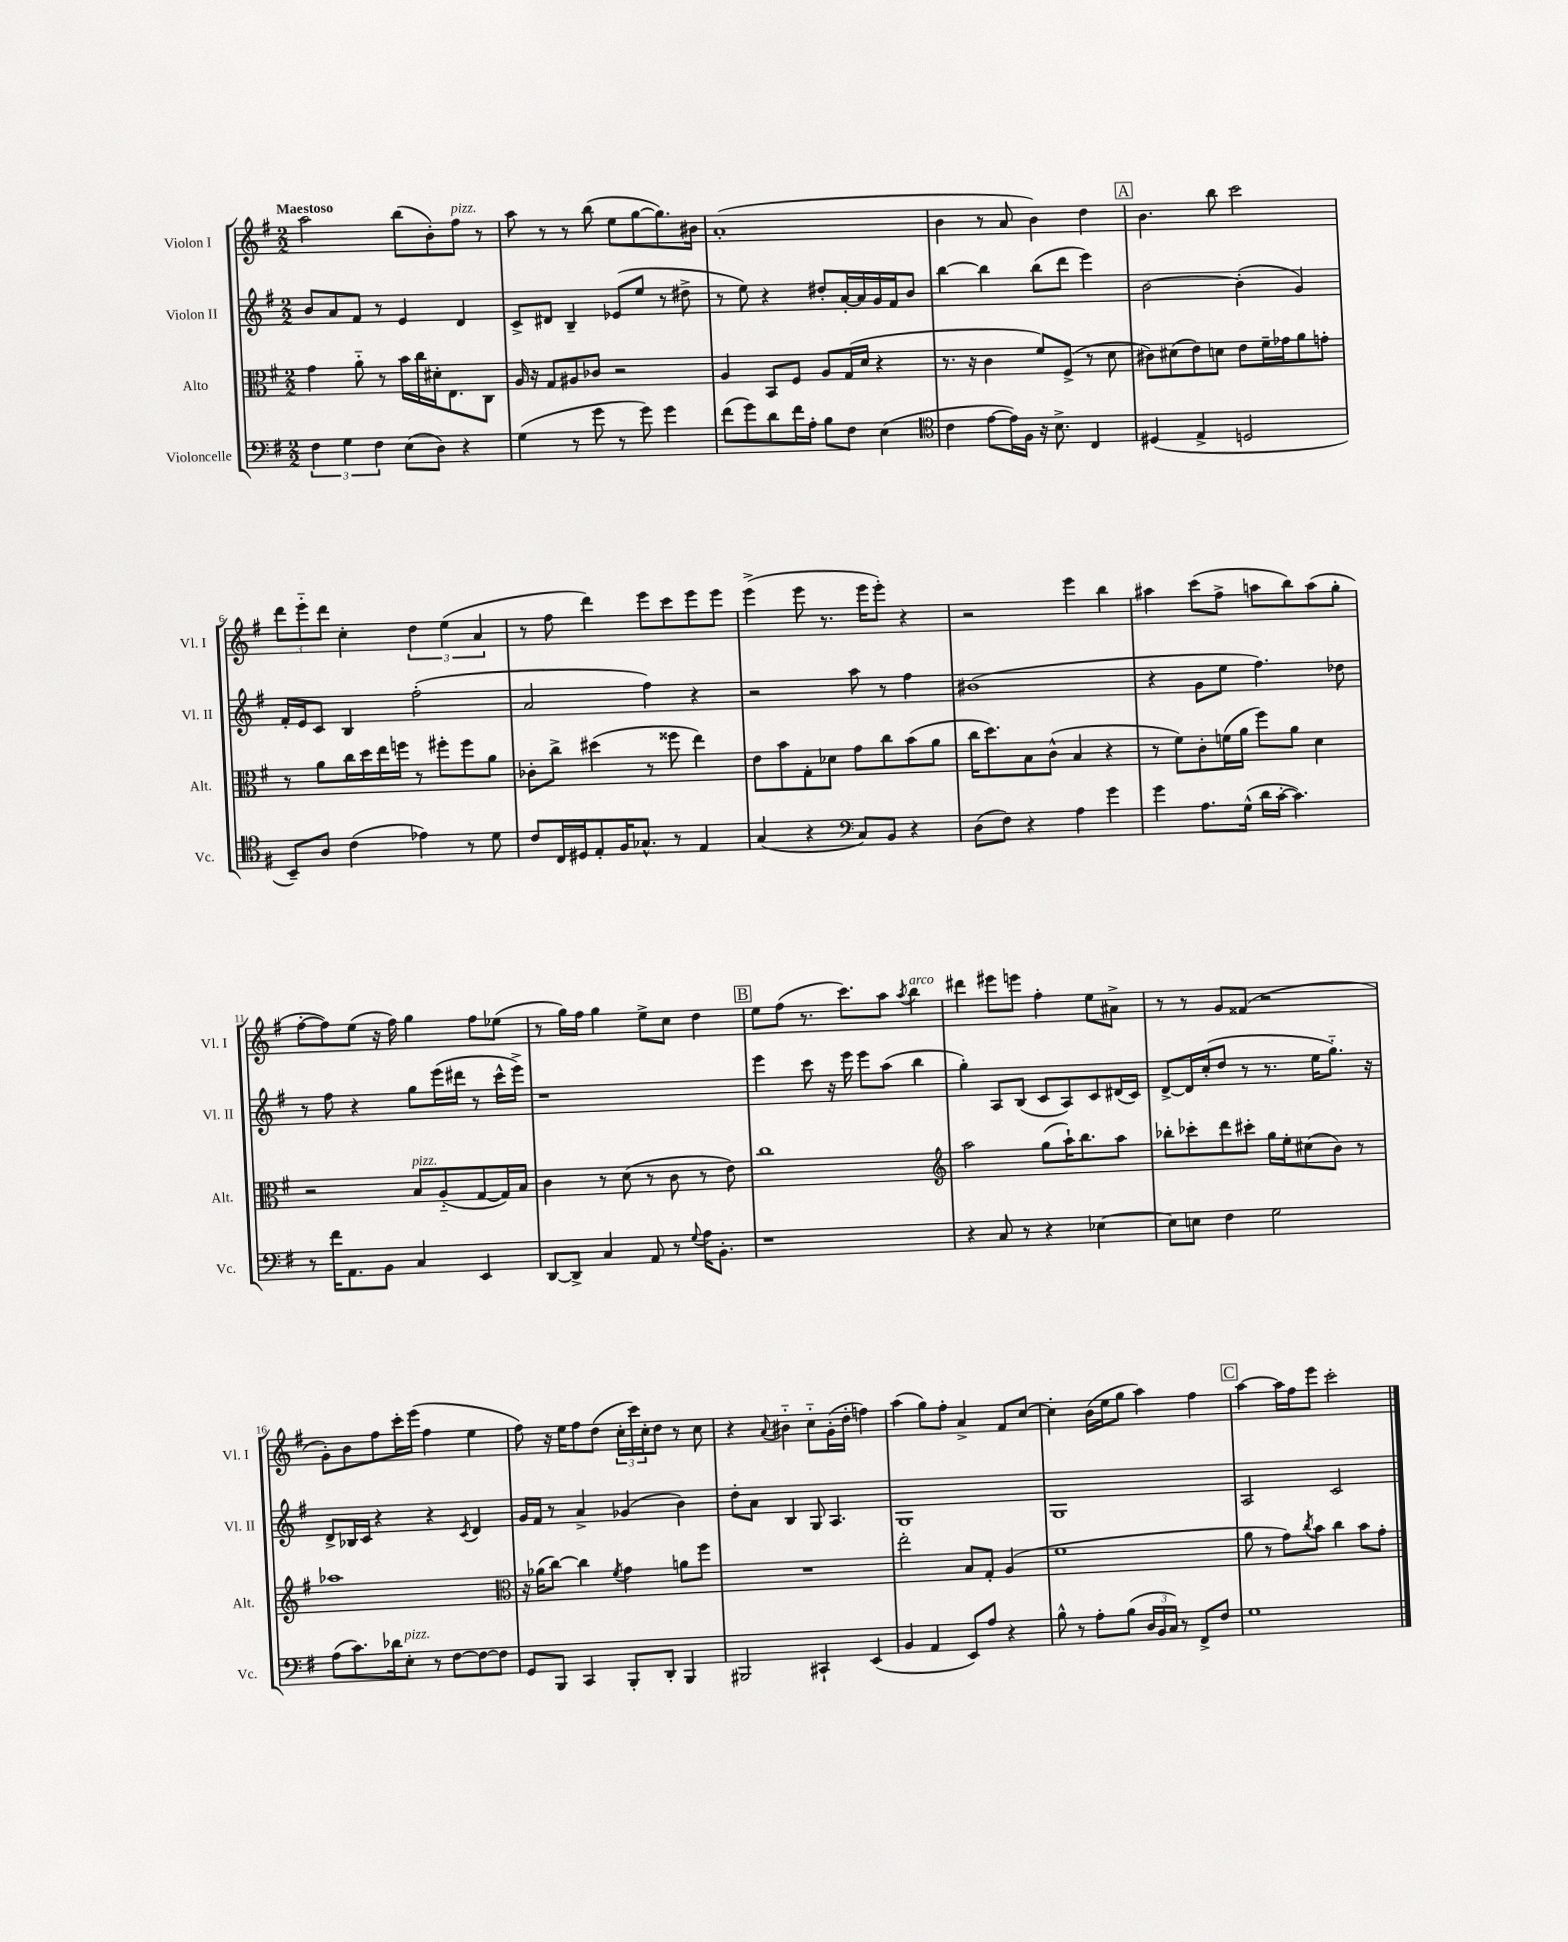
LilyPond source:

<<
\new StaffGroup <<
\new Staff = "s0" \with { instrumentName = "Violon I" shortInstrumentName = "Vl. I" } {
    \clef treble \key g \major \numericTimeSignature \time 2/2 \tempo "Maestoso"
    a''2 b''8( b'8-.) fis''8^\markup { \italic "pizz." } r8 |
    a''8 r8 r8 b''8( e''8 g''8~ g''8.) bis'16 |
    a'1-.( |
    b'4 r8 a'8 b'4) d''4 |
    \mark \markup { \box "A" } b'4. b''8 c'''2 |
    \tuplet 3/2 { d'''8 e'''8-_ d'''8 } c''4-. \tuplet 3/2 { d''4 e''4( a'4 } |
    r8 fis''8 d'''4) e'''8 c'''8 e'''8 e'''8 |
    e'''4->( e'''8 r8. e'''16 e'''8-.) r4 |
    r2 e'''4 b''4 |
    ais''4 c'''8( fis''8-> a''8 b''8) a''8( g''8-. |
    fis''8~-. fis''8) e''8( r16 fis''16) g''4 fis''8 ees''8( |
    r8 g''16) fis''16 g''4 e''8-> c''8 d''4 |
    \mark \markup { \box "B" } e''8 fis''8( r8. c'''8.) a''8 \acciaccatura { a''8 } b''4^\markup { \italic "arco" } |
    dis'''4 eis'''8 e'''8 fis''4-. e''8 ais'8-> |
    r8 r8 g'8 fisis'8( r2 |
    g'8-.) b'8 fis''8 c'''16-. e'''16( fis''4 e''4 |
    fis''8) r16 e''16 fis''8 d''8( \tuplet 3/2 { c''16-. c'''16) c''16-. } d''8 r8 c''8 |
    r4 \appoggiatura { a'8 } bis'4-_ c''8-_ g'16-.( d''16-. f''4) |
    a''4( g''8) fis''8-. a'4-> fis'8 c''8~ |
    c''4-. b'16( e''16 g''8 a''4) fis''4 |
    \mark \markup { \box "C" } a''4~ a''16 fis''16 e'''8 c'''2-. \bar "|." |
}
\new Staff = "s1" \with { instrumentName = "Violon II" shortInstrumentName = "Vl. II" } {
    \clef treble \key g \major \numericTimeSignature \time 2/2
    b'8 a'8 fis'8 r8 e'4 d'4 |
    c'8-> dis'8 b4-- ees'8( e''8 r8 dis''8-> |
    r8 e''8) r4 dis''8-. a'16~-. a'16 g'16 fis'16 b'8 |
    b''4~ b''4 b''8( d'''8 e'''4) |
    \mark \markup { \box "A" } b'2~ b'4-.( g'4) |
    fis'16-. e'16 c'8 b4 fis''2-.( |
    a'2 fis''4) r4 |
    r2 a''8 r8 fis''4 |
    bis'1( |
    r4 g'8 e''8 fis''4.) des''8 |
    r8 fis''8 r4 g''8 e'''16( dis'''16 r8 c'''16-^ e'''16->) |
    r1 |
    \mark \markup { \box "B" } e'''4 c'''8 r16 e'''16 e'''8 a''8( b''4 |
    g''4-.) a8 b8( c'8 a8) c'8 dis'16( c'16) |
    d'8~-> d'16 c''16-.( d''8 r8 r8. e''16 g''8.-_) r16 |
    d'8-> bes16 c'16 r4 r4 \acciaccatura { c'8 } d'4 |
    g'16 fis'16 r8 a'4-> ges'4( b'4) |
    d''8-. a'8 b4 g8 a4. |
    g1 |
    g1 |
    \mark \markup { \box "C" } a2 c'2 \bar "|." |
}
\new Staff = "s2" \with { instrumentName = "Alto" shortInstrumentName = "Alt." } {
    \clef alto \key g \major \numericTimeSignature \time 2/2
    g'4 a'8-_ r8 b'16 c''16 dis'16-. e8. c8 |
    a16 r16 g8 ais8 ces'8 r2 |
    a4 b,8 fis8 a8 g16( d'16 r4 |
    r8. r16 c'4 fis'8) fis8->( r8 d'8 |
    \mark \markup { \box "A" } cis'8) dis'8( e'8) d'8 e'8 fis'16-- ges'16 a'8 g'8-. |
    r8 a'8 c''16 d''16 e''16 f''16 r8 fis''8-. fis''8 a'8 |
    ces'8-. c''8-> dis''4( r8 fisis''8 e''4) |
    e'8 b'8 g8-. des'8 g'8 c''8 b'8( a'8 |
    c''16 d''8.) b8 c'8-^( b4 r4 |
    r8 fis'8) c'8-. f'16( a'16 fis''8) a'8 d'4 |
    r2 b8^\markup { \italic "pizz." } a8-_( g8~ g16) b16 |
    c'4 r8 d'8( r8 c'8 r8 e'8) |
    \mark \markup { \box "B" } c''1 |
    \clef treble a''2 g''8( a''16-!) b''8. a''8 |
    bes''8-. ces'''8-. d'''8 cis'''8-. g''16 e''16-. cis''8( b'8) r8 |
    aes''1 |
    \clef alto r16 aes'16( c''8~) c''4 \acciaccatura { fis'8 } g'4 a'8 fis''8 |
    R1 |
    e''2-. b8 g8-. a4( |
    fis'1 |
    \mark \markup { \box "C" } a'8 r8 g'8) \acciaccatura { c''8 } b'8 c''4 b'8 g'8-. \bar "|." |
}
\new Staff = "s3" \with { instrumentName = "Violoncelle" shortInstrumentName = "Vc." } {
    \clef bass \key g \major \numericTimeSignature \time 2/2
    \tuplet 3/2 { fis4 g4 fis4 } e8( d8) r4 |
    g4( r8 g'8 r8 g'8) g'4 |
    fis'8( g'8) d'8 fis'16 a16-. b8 fis8 e4( |
    \clef tenor c'4 e'8~ e'16) fis16 r16 b8.-> c4 |
    \mark \markup { \box "A" } dis4( e4-> d2 |
    b,8--) a8 c'4( ees'4) r8 d'8 |
    c'8 c16 dis16 e8-. fis16 ges8.-^ r8 e4 |
    g4( r4 \clef bass c8) b,8 r4 |
    d8( fis8) r4 a4 g'4 |
    g'4 a8. g16-^( d'16 c'16~-. c'4.) |
    r8 fis'16 a,8. b,8 c4 e,4 |
    d,8~ d,8-> c4 a,8 r8 \appoggiatura { g8 } a16 b,8.-. |
    \mark \markup { \box "B" } r1 |
    r4 c8 r8 r4 ees4~ |
    ees8 e8 fis4 g2 |
    a8( c'8.) des'16 e8-.^\markup { \italic "pizz." } r8 fis8~ fis8~ fis8 |
    g,8 b,,8 c,4 b,,8-. d,8-. b,,4 |
    bis,,2 cis,4-! e,4( |
    b,4 a,4 e,8) a8 r4 |
    b8-^ r8 a8-. b8( \tuplet 3/2 { d16 b,16 c16) } r8 fis,8-> fis8 |
    \mark \markup { \box "C" } g1 \bar "|." |
}
>>
>>
